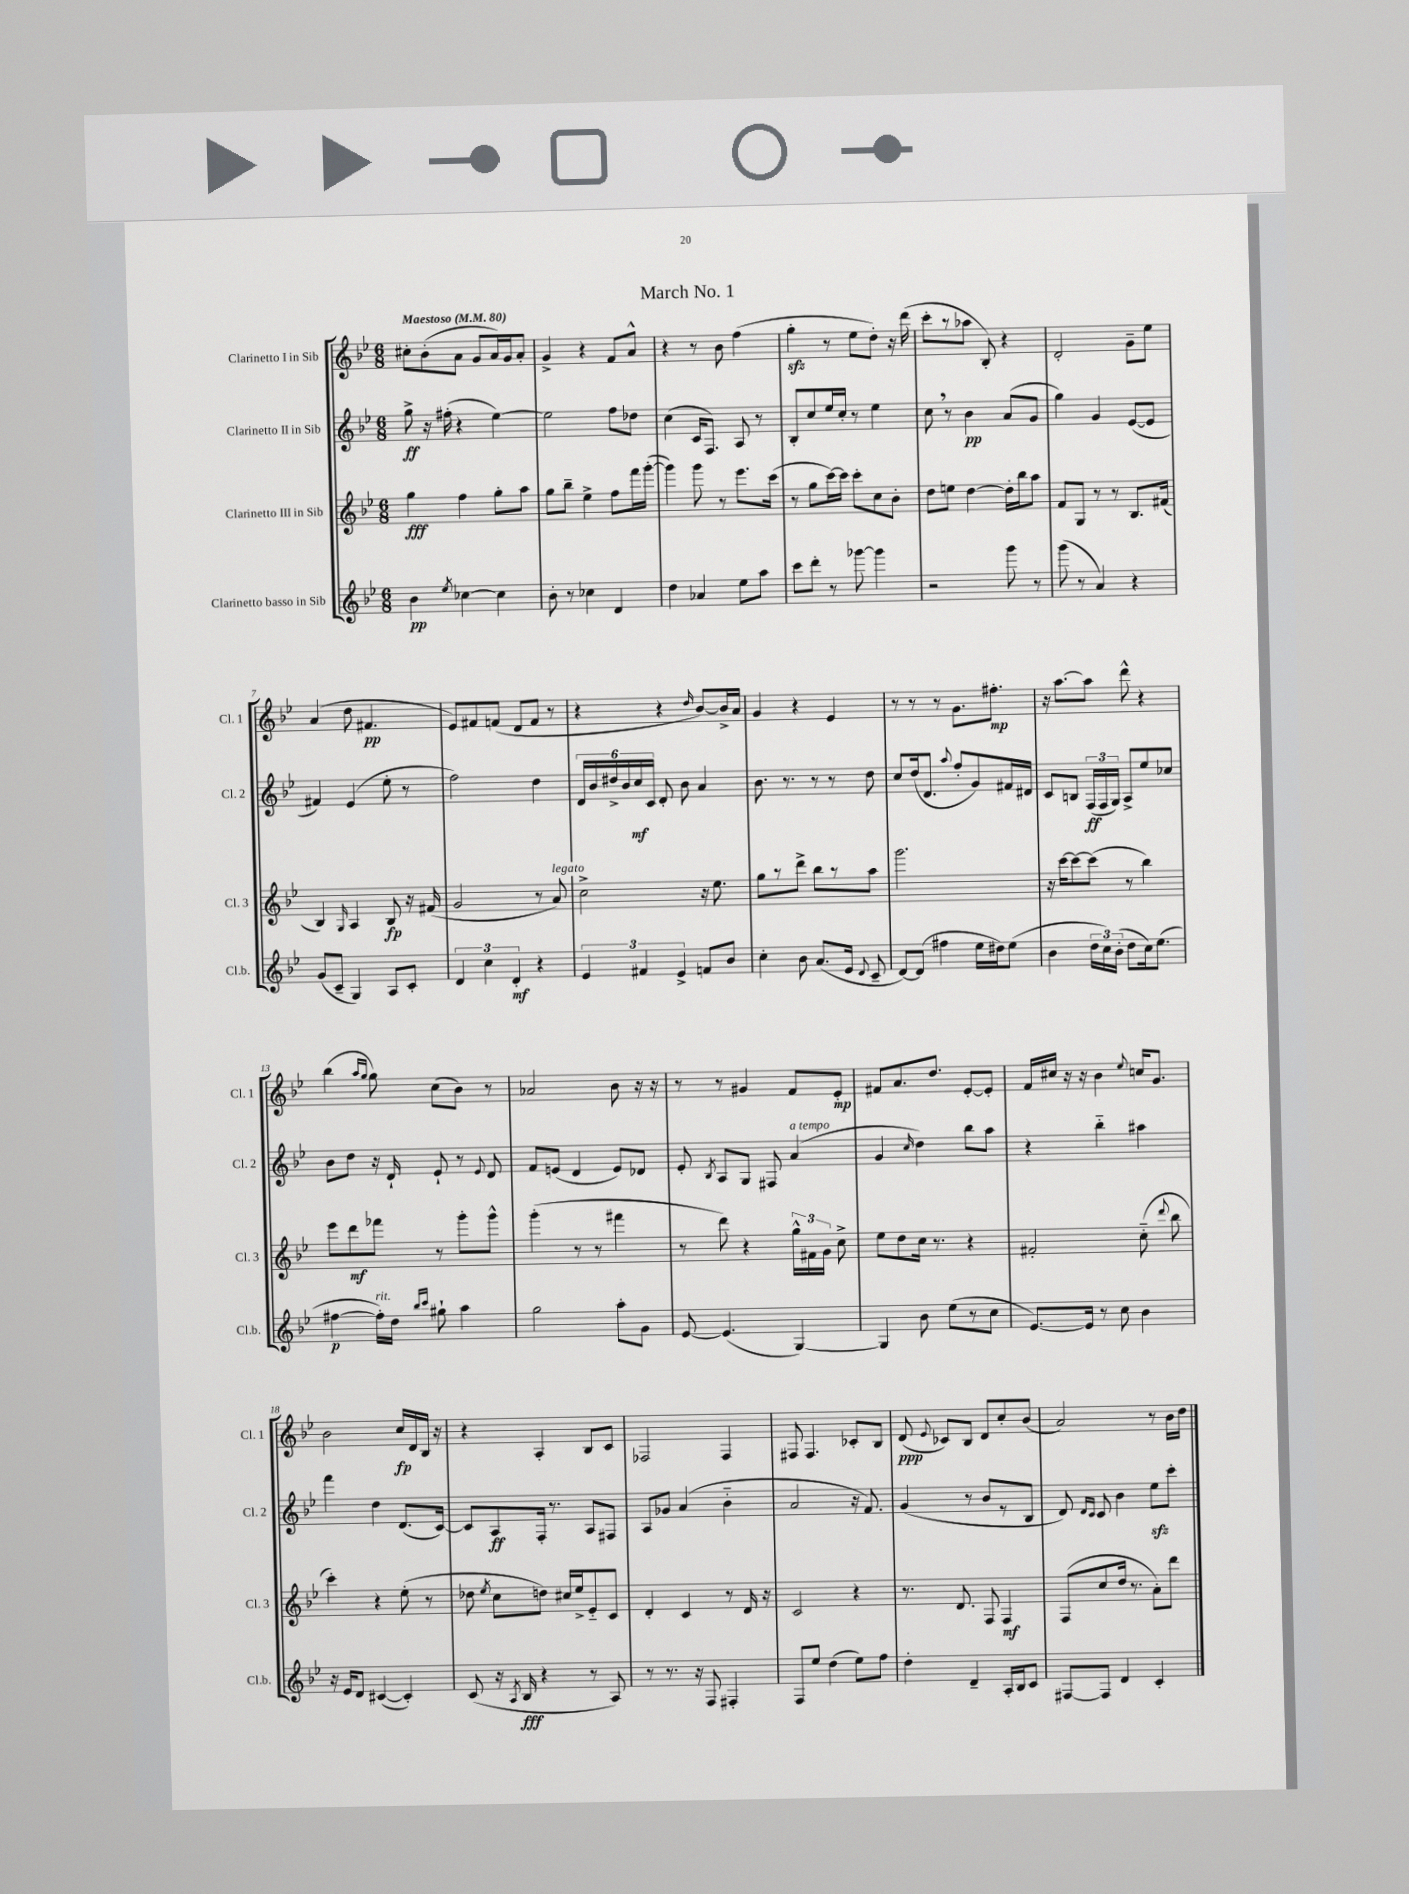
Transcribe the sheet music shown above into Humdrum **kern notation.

**kern	**dynam	**kern	**dynam	**kern	**dynam	**kern	**dynam
*part4	*part4	*part3	*part3	*part2	*part2	*part1	*part1
*staff4	*staff4	*staff3	*staff3	*staff2	*staff2	*staff1	*staff1
*I"Clarinetto basso in Sib	*	*I"Clarinetto III in Sib	*	*I"Clarinetto II in Sib	*	*I"Clarinetto I in Sib	*
*I'Cl.b.	*	*I'Cl. 3	*	*I'Cl. 2	*	*I'Cl. 1	*
*clefG2	*	*clefG2	*	*clefG2	*	*clefG2	*
*k[b-e-]	*	*k[b-e-]	*	*k[b-e-]	*	*k[b-e-]	*
*M6/8	*	*M6/8	*	*M6/8	*	*M6/8	*
*MM80	*	*MM80	*	*MM80	*	*MM80	*
=1	=1	=1	=1	=1	=1	=1	=1
!	!	!	!	!	!	!LO:TX:a:B:t=Maestoso	!
4b-\	pp	4gg\	fff	8gg^\	ff	8cc#X'\L	.
.	.	.	.	16r	.	(8b-'\	.
.	.	.	.	(16ff#X'\	.	.	.
8qee-/	.	.	.	.	.	.	.
[4cc-X\	.	4ff\	.	4r	.	8a\J	.
.	.	.	.	.	.	8g/L	.
4cc-\]	.	8gg'\L	.	[4ee-\)	.	16a/L)	.
.	.	.	.	.	.	16g/J	.
.	.	8aa\J	.	.	.	8a'/J	.
=2	=2	=2	=2	=2	=2	=2	=2
8b-'\	.	8gg\L	.	2ee-\]	.	4g^/	.
8r	.	8bb-~\J	.	.	.	.	.
4cc-X\	.	4ee-^\	.	.	.	4r	.
4d/	.	8ff\L	.	8ff\L	.	8f/L	.
.	.	16fff\L	.	8dd-X\J	.	8a^^/J	.
.	.	([16ggg'\JJ	.	.	.	.	.
=3	=3	=3	=3	=3	=3	=3	=3
4dd\	.	4ggg\])	.	(4cc\	.	4r	.
4a-X/	.	8ggg\	.	16c/KL	.	8r	.
.	.	.	.	8.F/J)	.	.	.
.	.	8r	.	.	.	8b-\	.
8ee-\L	.	8.eee-\L	.	8A/	.	(4ff\	.
8aa\J	.	.	.	8r	.	.	.
.	.	(16ccc\Jk	.	.	.	.	.
=4	=4	=4	=4	=4	=4	=4	=4
8ccc\L	.	8r	.	8B-'/L	.	4ggzz'\	.
8ddd'\J	.	8gg\L	.	8cc/	.	.	.
8r	.	[16ccc\L)	.	16ee-/L	.	8r	.
.	.	16ccc\JJ]	.	16cc'/JJ	.	.	.
[8ggg-X\	.	8ccc'\L	.	8r	.	8ee-\L	.
4ggg-\]	.	8cc\	.	4ee-\	.	8dd'\J)	.
.	.	8b-'\J	.	.	.	16r	.
.	.	.	.	.	.	(16ddd\	.
=5	=5	=5	=5	=5	=5	=5	=5
2r	.	8dd\L	.	8cc,\	.	8ccc'\L	.
.	.	8een\J	.	8r	.	8r	.
.	.	[4dd\	.	4b-\	pp	8aa-X\J	.
.	.	.	.	.	.	8B-'/)	.
8ggg\	.	16dd'\LL]	.	(8a/L	.	4r	.
.	.	16bb-\J	.	.	.	.	.
8r	.	8aa\J	.	8g/J	.	.	.
=6	=6	=6	=6	=6	=6	=6	=6
(8ggg\	.	8f/L	.	4gg\)	.	2d'/	.
8r	.	8G/J	.	.	.	.	.
4a/)	.	8r	.	4g/	.	.	.
.	.	8r	.	.	.	.	.
4r	.	8.B-/L	.	([8e-/L	.	8g~\L	.
.	.	.	.	8e-/J]	.	8ee-\J	.
.	.	(16f#X/Jk	.	.	.	.	.
!!LO:LB:g=z
=7	=7	=7	=7	=7	=7	=7	=7
(8g/L	.	4B-/)	.	4f#X/)	.	(4a/	.
8c~/J	.	.	.	.	.	.	.
.	.	16qqG/	.	.	.	.	.
4G/)	.	4A/	.	(4e-/	.	8dd\	.
.	.	.	.	.	.	4.f#X/	pp
8A/L	.	8B-/	fp	8ee-'\	.	.	.
8c'/J	.	16r	.	8r	.	.	.
.	.	(16f#X/	.	.	.	.	.
=8	=8	=8	=8	=8	=8	=8	=8
6d/	.	2g/	.	2ff\)	.	8e-/L)	.
.	.	.	.	.	.	8f#X/	.
6cc\	.	.	.	.	.	.	.
.	.	.	.	.	.	(8fn/J	.
6d'/	mf	.	.	.	.	.	.
.	.	.	.	.	.	8d/L	.
4r	.	8r	.	4dd\	.	8f/J	.
!	!	!LO:TX:a:i:t=legato	!	!	!	!	!
.	.	8a/)	.	.	.	8r	.
=9	=9	=9	=9	=9	=9	=9	=9
6e-/	.	2cc^\	.	24d/LL	.	4r	.
.	.	.	.	24b-/	.	.	.
.	.	.	.	24dd#X^/	.	.	.
.	.	.	.	24b-/	.	.	.
6f#X/	.	.	.	24cc/	mf	.	.
.	.	.	.	24c/JJ	.	.	.
.	.	.	.	8d'/	.	4r	.
6e-^/	.	.	.	.	.	.	.
.	.	.	.	8b-\	.	.	.
.	.	.	.	.	.	16qqdd/	.
8fn/L	.	16r	.	4a/	.	[8b-/L)	.
.	.	8.ee-\	.	.	.	.	.
8b-/J	.	.	.	.	.	16b-^/L]	.
.	.	.	.	.	.	16a/JJ	.
=10	=10	=10	=10	=10	=10	=10	=10
4cc'\	.	8gg\L	.	8.b-\	.	4g/	.
.	.	8r	.	.	.	.	.
.	.	.	.	8.r	.	.	.
8b-\	.	8ddd^\J	.	.	.	4r	.
(8.a/L	.	8bb-\L	.	8r	.	.	.
.	.	8r	.	8r	.	4e-/	.
16e-/Jk	.	.	.	.	.	.	.
8qqd/	.	.	.	.	.	.	.
8c~/	.	8aa\J	.	8dd\	.	.	.
=11	=11	=11	=11	=11	=11	=11	=11
[8d/L)	.	2.ggg\	.	8cc/L	.	8r	.
(8d/J]	.	.	.	(16dd/k	.	8r	.
.	.	.	.	8.d/J	.	.	.
4ff#X\	.	.	.	.	.	8r	.
.	.	.	.	8qqaa/	.	.	.
.	.	.	.	8ff'/L	.	8.g\L	.
16ee-\LL	.	.	.	8g/)	.	.	.
16dd#X\J)	.	.	.	.	.	8.ff#X'\J	mp
(8ee-\J	.	.	.	16f#X/L	.	.	.
.	.	.	.	16d#X/JJ	.	.	.
=12	=12	=12	=12	=12	=12	=12	=12
4b-\	.	16r	.	8c/L	.	16r	.
.	.	[16ccc\KL	.	.	.	[8.aa\L	.
.	.	8ccc\_	.	8Bn/J	.	.	.
24dd\LL	.	(8ccc\J]	.	(24F/LL	ff	8aa\J]	.
24cc\)	.	.	.	24F/	.	.	.
(24b-'\JJ	.	.	.	24G/JJ)	.	.	.
8dd\L	.	8r	.	8A^/L	.	8ddd^^\	.
16cc\k)	.	4bb-\)	.	8ee-/	.	4r	.
(8.ee-\J	.	.	.	.	.	.	.
.	.	.	.	8cc-X/J	.	.	.
!!LO:LB:g=z
=13	=13	=13	=13	=13	=13	=13	=13
[4ff#X\	p	8eee-\L	.	8b-\L	.	(4bb-\	.
.	.	8ddd\	mf	8dd\J	.	.	.
.	.	.	.	.	.	16qqaa/LL	.
.	.	.	.	.	.	16qqgg/JJ	.
!LO:TX:a:i:t=rit.	!	!	!	!	!	!	!
16ff#'\LL])	.	8fff-X\J	.	16r	.	8gg\)	.
16dd\JJ	.	.	.	16d`/	.	.	.
16qqbb-/LL	.	.	.	.	.	.	.
16qqccc/JJ	.	.	.	.	.	.	.
8gg#X`\	.	8r	.	8e-`/	.	(8cc\L	.
4aa\	.	8ggg'\L	.	8r	.	8b-\J)	.
.	.	.	.	8qqe-/	.	.	.
.	.	8ggg^^\J	.	8d/	.	8r	.
=14	=14	=14	=14	=14	=14	=14	=14
2gg\	.	(4ggg'\	.	8f/L	.	2a-X/	.
.	.	.	.	(8en/J	.	.	.
.	.	8r	.	4d/	.	.	.
.	.	8r	.	.	.	.	.
8aa'\L	.	4fff#X\	.	8e/L)	.	8b-\	.
8g\J	.	.	.	8d-X/J	.	16r	.
.	.	.	.	.	.	16r	.
=15	=15	=15	=15	=15	=15	=15	=15
[8e-/	.	8r	.	8e-'/	.	8r	.
.	.	.	.	8qB-/	.	.	.
(4.e-/]	.	8ddd\)	.	8A/L	.	8r	.
.	.	4r	.	8G/J	.	4g#X/	.
.	.	.	.	8F#X/	.	.	.
!	!	!	!	!LO:TX:a:i:t=a tempo	!	!	!
[4G/)	.	24gg^^\LL	.	(4a/	.	8f/L	.
.	.	24f#X\	.	.	.	.	.
.	.	24g\JJ	.	.	.	.	.
.	.	8cc^\	.	.	.	8e-'/J	mp
=16	=16	=16	=16	=16	=16	=16	=16
4G/]	.	8ee-\L	.	4g/	.	8f#X/L	.
.	.	8dd\	.	.	.	8.a/	.
.	.	.	.	16qqcc/	.	.	.
8b-\	.	16cc\Jk	.	4dd\)	.	.	.
.	.	8.r	.	.	.	8.dd/J	.
(8ee-\L	.	.	.	.	.	.	.
8r	.	4r	.	8bb-\L	.	[8e-'/L	.
8cc\J	.	.	.	8aa\J	.	8e-'/J]	.
=17	=17	=17	=17	=17	=17	=17	=17
[8.e-/L)	.	2f#X'/	.	4r	.	16f/LL	.
.	.	.	.	.	.	16cc#X/JJ	.
.	.	.	.	.	.	16r	.
16e-/Jk]	.	.	.	.	.	16r	.
8r	.	.	.	4bb-\	.	4b-\	.
8cc\	.	.	.	.	.	.	.
.	.	.	.	.	.	8qqee-/	.
4b-\	.	(8cc\	.	4aa#X\	.	16ccn/KL	.
.	.	.	.	.	.	8.g/J	.
.	.	8qqddd/	.	.	.	.	.
.	.	8bb-\	.	.	.	.	.
!!LO:LB:g=z
=18	=18	=18	=18	=18	=18	=18	=18
16r	.	4ccc'\)	.	4fff\	.	2b-\	.
16e-/KL	.	.	.	.	.	.	.
8d/J	.	.	.	.	.	.	.
([4c#X/	.	4r	.	4dd\	.	.	.
4c#'/])	.	(8ee-'\	.	(8.d/L	.	16cc/LL	fp
.	.	.	.	.	.	16d/	.
.	.	8r	.	.	.	16B-/JJ	.
.	.	.	.	[16c/Jk)	.	16r	.
=19	=19	=19	=19	=19	=19	=19	=19
(8c/	.	8dd-X\	.	8c/L]	.	4r	.
.	.	8qee-/	.	.	.	.	.
16r	.	8cc\L	.	8A/	ff	.	.
8qA/	.	.	.	.	.	.	.
16B-/	fff	.	.	.	.	.	.
4r	.	8ddn\J)	.	16F'/Jk	.	4A'/	.
.	.	.	.	8.r	.	.	.
.	.	16cc#X/LL	.	.	.	.	.
.	.	16ee-^/J	.	.	.	.	.
8r	.	8e-/	.	8A/L	.	8B-/L	.
8A/)	.	8c/J	.	8F#X/J	.	8c/J	.
=20	=20	=20	=20	=20	=20	=20	=20
8r	.	4d'/	.	8A/L	.	2F-X/	.
8.r	.	.	.	8g-X/J	.	.	.
.	.	4c/	.	(4a/	.	.	.
16r	.	.	.	.	.	.	.
8F/	.	.	.	.	.	.	.
4F#X'/	.	8r	.	4b-\	.	4F-/	.
.	.	16d/	.	.	.	.	.
.	.	16r	.	.	.	.	.
=21	=21	=21	=21	=21	=21	=21	=21
8F/L	.	2c/	.	2a/	.	8F#X/	.
8ee-/J	.	.	.	.	.	4.F#/	.
(4dd\	.	.	.	.	.	.	.
8ee-\L)	.	4r	.	16r	.	8c-X'/L	.
.	.	.	.	8.f/)	.	.	.
8ff\J	.	.	.	.	.	8B-/J	.
=22	=22	=22	=22	=22	=22	=22	=22
4dd'\	.	8.r	.	(4g/	.	(8d/	ppp
.	.	.	.	.	.	8qqe-/	.
.	.	.	.	.	.	8c-X/L)	.
.	.	8.d/	.	.	.	.	.
4d~/	.	.	.	8r	.	8B-/J	.
.	.	8F/	.	8b-/L	.	8d/L	.
16A'/LL	.	4F/	mf	8r	.	8cc'/	.
16B-/J	.	.	.	.	.	.	.
8c/J	.	.	.	8B-/J	.	(8b-/J	.
=23	=23	=23	=23	=23	=23	=23	=23
[8F#X/L	.	(8F/L	.	8d/)	.	2a/)	.
.	.	.	.	16qqd/LL	.	.	.
.	.	.	.	16qqc/JJ	.	.	.
8F#/J]	.	8cc/	.	8c/	.	.	.
4d/	.	16dd/Jk	.	4b-\	.	.	.
.	.	8.r	.	.	.	.	.
4c'/	.	8a'\L)	.	8ee-zz\L	.	8r	.
.	.	8ddd\J	.	8ccc'\J	.	16b-\LL	.
.	.	.	.	.	.	16dd\JJ	.
==	==	==	==	==	==	==	==
*-	*-	*-	*-	*-	*-	*-	*-
